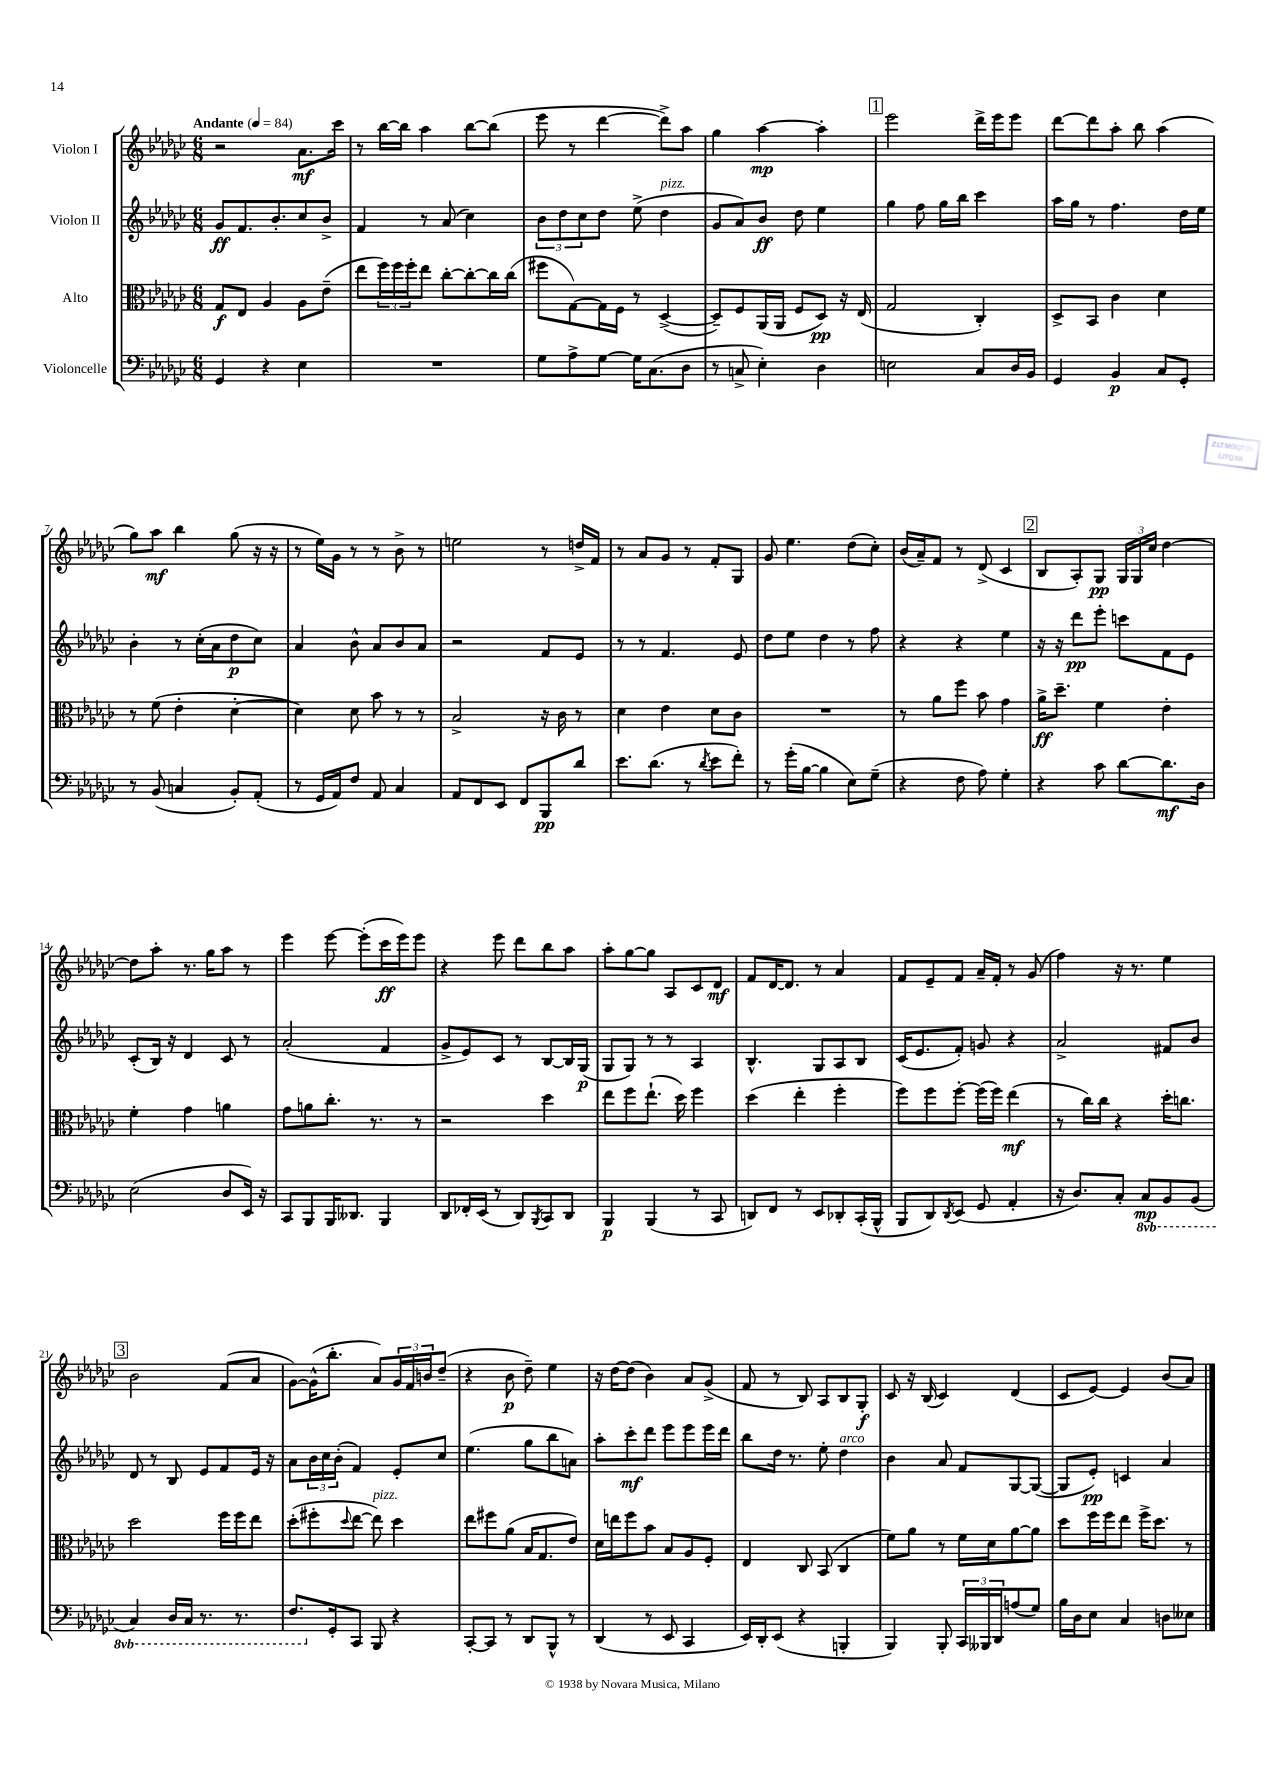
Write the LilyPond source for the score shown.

<<
\new StaffGroup <<
\new Staff = "s0" \with { instrumentName = "Violon I" } {
    \clef treble \key ges \major \numericTimeSignature \time 6/8 \tempo "Andante" 4 = 84
    r2 aes'8.\mf ces'''16 |
    r8 bes''16~ bes''16 aes''4 bes''8~ bes''8( |
    ees'''8 r8 des'''4~ des'''8->) aes''8 |
    ges''4 aes''4~\mp aes''4-. |
    \mark \markup { \box "1" } ees'''2 des'''16-> ees'''16 ees'''8 |
    des'''8~ des'''8 aes''8-. bes''8 aes''4( |
    ges''8) aes''8\mf bes''4 ges''8( r16 r16 |
    r8 ees''16) ges'16 r8 r8 bes'8-> r8 |
    e''2 r8 d''16-> f'16 |
    r8 aes'8 ges'8 r8 f'8-. ges8 |
    ges'8 ees''4. des''8( ces''8-.) |
    bes'16( aes'16--) f'8 r8 des'8->( ces'4 |
    \mark \markup { \box "2" } bes8 aes8-.) ges8\pp \tuplet 3/2 { ges16 ges16 ces''16 } des''4~ |
    des''8 aes''8-. r8. ges''16 aes''8 r8 |
    ees'''4 ees'''8~ ees'''8-.( ces'''16\ff ees'''16) ees'''8 |
    r4 ees'''8 des'''8 bes''8 aes''8 |
    aes''8-. ges''8~ ges''8 aes8 ces'8 des'8\mf |
    f'8 des'16~ des'8. r8 aes'4 |
    f'8 ees'8-- f'8 aes'16-- f'16-. r8 ges'8( |
    f''4) r16 r8. ees''4 |
    \mark \markup { \box "3" } bes'2 f'8( aes'8 |
    ges'8~) ges'16-^( bes''8.-. aes'8) \tuplet 3/2 { ges'16 f'16 b'16 } des''8--( |
    r4 bes'8\p des''8--) ees''4 |
    r16 des''16~ des''8( bes'4) aes'8 ges'8->( |
    f'8 r8 bes8) aes8 bes8 ges8-.\f |
    ces'8 r16 bes16( ces'4) des'4( |
    ces'8 ees'8~) ees'4 bes'8( aes'8) \bar "|." |
}
\new Staff = "s1" \with { instrumentName = "Violon II" } {
    \clef treble \key ges \major \numericTimeSignature \time 6/8
    ges'8\ff f'8. bes'8.-. ces''8 bes'8-> |
    f'4 r8 aes'8( ces''4) |
    \tuplet 3/2 { bes'8 des''8 ces''8 } des''8 ees''8->( des''4^\markup { \italic "pizz." } |
    ges'8 aes'8) bes'8\ff des''8 ees''4 |
    \mark \markup { \box "1" } ges''4 f''8 ges''16 bes''16 ces'''4 |
    aes''16 ges''16 r8 f''4. des''16 ees''16 |
    bes'4-. r8 ces''16-.( aes'16 des''8\p ces''8) |
    aes'4 bes'8-^ aes'8 bes'8 aes'8 |
    r2 f'8 ees'8 |
    r8 r8 f'4. ees'8 |
    des''8 ees''8 des''4 r8 f''8 |
    r4 r4 ees''4 |
    \mark \markup { \box "2" } r16 r16 des'''8\pp ees'''8-. c'''8 f'8 ees'8 |
    ces'8-.( bes16) r16 des'4 ces'8 r8 |
    aes'2-.( f'4 |
    ges'8-> ees'8) ces'8 r8 bes8~ bes16 ges16\p( |
    ges8 ges8) r8 r8 aes4 |
    bes4.-^ ges8 aes8 bes8 |
    ces'16( ees'8. f'8-.) g'8 r4 |
    aes'2-> fis'8 bes'8 |
    \mark \markup { \box "3" } des'8 r8 bes8 ees'8 f'8 ees'16 r16 |
    aes'8 \tuplet 3/2 { bes'16 ces''16 bes'16-.( } f'4) ees'8-. ces''8 |
    ees''4.( ges''8 bes''8 a'8) |
    aes''8-. ces'''8-.\mf des'''8 ees'''8 ees'''8 ees'''16 des'''16 |
    bes''8 des''16 r8. ees''8-. des''4^\markup { \italic "arco" } |
    bes'4 aes'8 f'8 ges8~ ges8~( |
    ges8 ees'8-.\pp) c'4 aes'4 \bar "|." |
}
\new Staff = "s2" \with { instrumentName = "Alto" } {
    \clef alto \key ges \major \numericTimeSignature \time 6/8
    ges8\f ees8 aes4 aes8 ees'8--( |
    ees''8 \tuplet 3/2 { f''16) f''16 f''16-. } ees''8 ces''8~-. ces''8~-. ces''16 ces''16( |
    fis''8 ges8~) ges16 f16 r8 des4~->( |
    des8--) f8 aes,16( aes,16 f8 des8\pp) r16 ees16( |
    \mark \markup { \box "1" } ges2 ces4-.) |
    des8-> bes,8 ces'4 des'4 |
    r8 f'8( ees'4-. des'4~-. |
    des'4) des'8 bes'8 r8 r8 |
    bes2-> r16 ces'16 r8 |
    des'4 ees'4 des'8 ces'8 |
    R2. |
    r8 aes'8 f''8 bes'8 ges'4 |
    \mark \markup { \box "2" } aes'16->\ff des''8.-- f'4 ees'4-. |
    f'4-. ges'4 a'4 |
    ges'8 a'8 ces''8.-. r8. r8 |
    r2 des''4 |
    ees''8 f''8 ees''8.-!( des''16) f''4 |
    des''4( ees''4-. f''4-. |
    f''8) f''8 f''8~-. f''16( f''16) ees''4\mf( |
    r8 ces''16) ces''16 r4 des''16-. c''8. |
    \mark \markup { \box "3" } des''2 f''16 f''16 ees''8 |
    des''8-.( fis''8-. \appoggiatura { des''8 } ees''8~ ees''8^\markup { \italic "pizz." }) des''4 |
    ees''8 fis''8 aes'8( bes16 ges8. ees'8) |
    des'16 e''16 f''8 bes'8 bes8 aes8 f8-. |
    ees4 ces8 bes,8( ces4 |
    f'8) aes'8 r8 f'16 des'16 aes'8~ aes'8 |
    des''8 f''16 f''16 ees''8 f''16-> des''8. r8 \bar "|." |
}
\new Staff = "s3" \with { instrumentName = "Violoncelle" } {
    \clef bass \key ges \major \numericTimeSignature \time 6/8 \set Staff.ottavationMarkups = #ottavation-simple-ordinals
    ges,4 r4 ees4 |
    R2. |
    ges8 aes8-> ges8~ ges16 ces8.( des8 |
    r8 c8-> ees4-.) des4 |
    \mark \markup { \box "1" } e2 ces8 des16 bes,16 |
    ges,4 bes,4\p ces8 ges,8-. |
    r8 bes,8( c4 bes,8-.) aes,8-.( |
    r8 ges,16 aes,16) f8 aes,8 ces4 |
    aes,8 f,8 ees,8 f,8 bes,,8\pp des'8 |
    ees'8. des'8.( r8 \acciaccatura { des'8 } ees'8 f'8-.) |
    r8 ges'16-.( bes16~ bes4 ees8) ges8--( |
    r4 f8 aes8) ges4-. |
    \mark \markup { \box "2" } r4 ces'8 des'8~ des'8.\mf des16 |
    ees2( des8 ees,16) r16 |
    ces,8 bes,,8 bes,,16 deses,8. bes,,4 |
    des,8 fes,16-. ees,16( r8 des,8) \acciaccatura { bes,,8 } ces,8 des,8 |
    bes,,4\p bes,,4( r8 ces,8 |
    d,8) f,8 r8 ees,8 des,8-. ces,16-.( bes,,16-^ |
    bes,,8 des,8) \acciaccatura { des,8 } ees,8( ges,8 aes,4-. |
    r16 des8.) ces8-. \ottava #-1 ces,8\mp bes,,8 bes,,8( |
    \mark \markup { \box "3" } ces,4) des,16 ces,16 r8. r8. |
    f,8. \ottava #0 ges,16-. ces,8 bes,,8 r4 |
    ces,8~-. ces,8 r8 des,8 bes,,8-^ r8 |
    des,4( r8 ees,8 ces,4 |
    ees,16) des,16-. ees,8( r4 b,,4-. |
    bes,,4) bes,,8-. \tuplet 3/2 { ces,16 beses,,16 des,16 } a8( ges8) |
    bes16 des16 ees8 ces4 d8 eeses8 \bar "|." |
}
>>
>>
